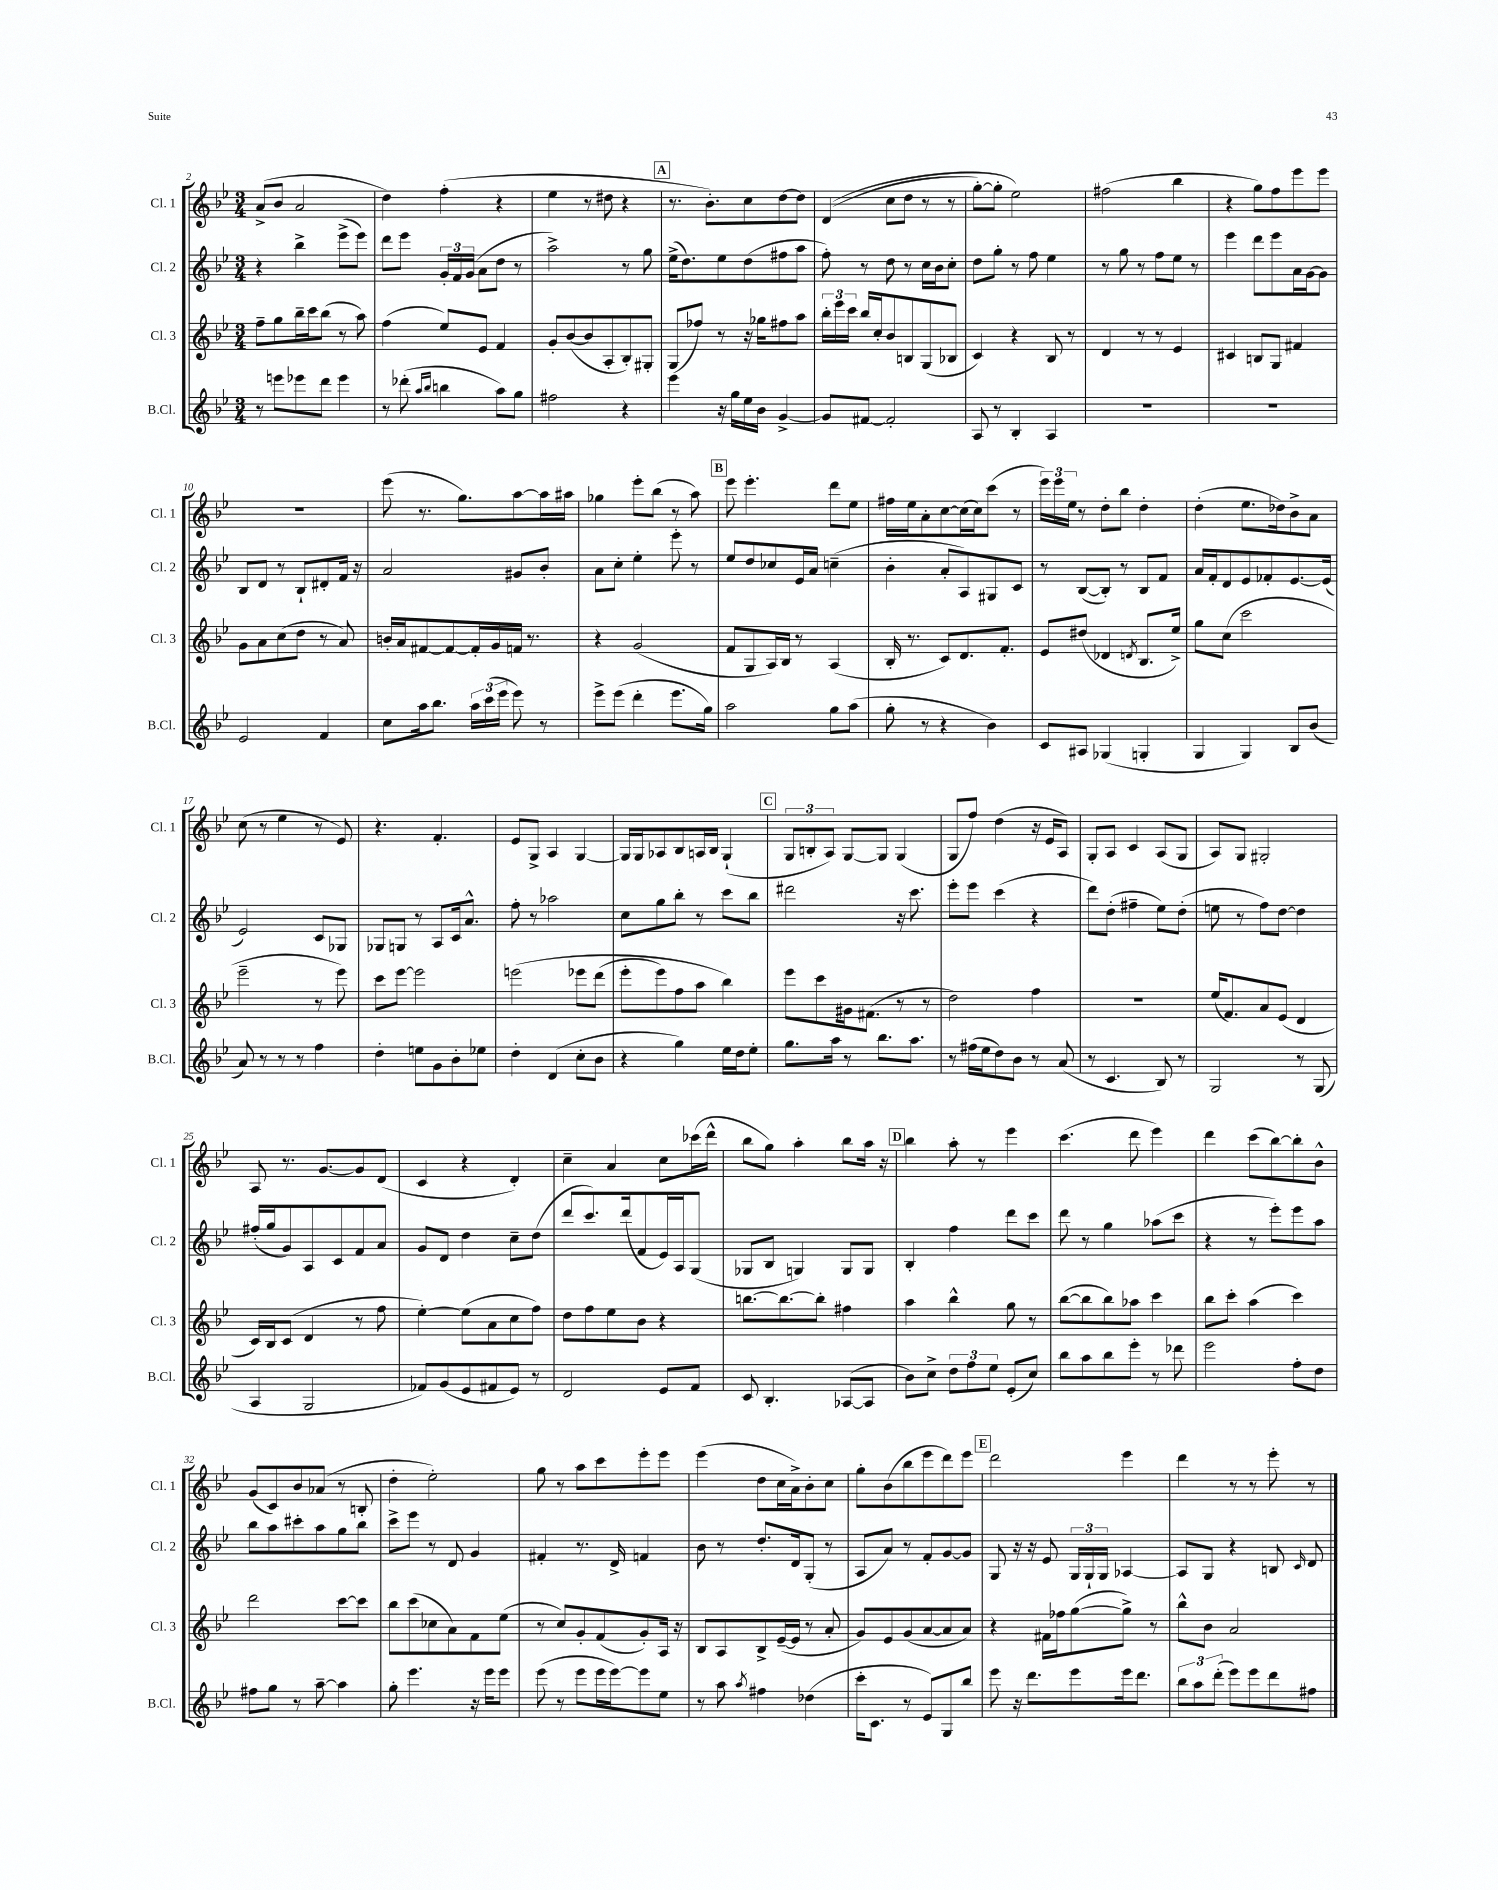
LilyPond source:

<<
\new StaffGroup <<
\new Staff = "s0" \with { instrumentName = "Cl. 1" shortInstrumentName = "Cl. 1" } {
    \clef treble \key bes \major \numericTimeSignature \time 3/4
    \autoBeamOff a'8[->( bes'8] a'2 |
    d''4) f''4-.( r4 |
    ees''4 r8 dis''8 r4 |
    \mark \markup { \box "A" } r8. bes'8.[-.) c''8 d''8~ d''8] |
    d'4(\( c''8[ d''8] r8 r8 |
    g''8[~-.) g''8]-. ees''2\) |
    fis''2( bes''4 |
    r4 g''8[) f''8 ees'''8 ees'''8] |
    R2. |
    ees'''8( r8. g''8.[) a''8~ a''16 ais''16] |
    ges''4 ees'''8[-. bes''8]( r8 a''8) |
    \mark \markup { \box "B" } ees'''8 ees'''4.-. d'''8[ ees''8] |
    fis''16[ ees''16 a'8-. c''8~ c''16( c''16) c'''8]( r8 |
    \tuplet 3/2 { ees'''16[) ees'''16 ees''16] } r8 d''8[-. bes''8] d''4-. |
    d''4-.( ees''8.[ des''16) bes'8-> a'8] |
    c''8( r8 ees''4 r8 ees'8) |
    r4. f'4.-. |
    ees'8[ g8]-> a4 g4~ |
    g16[ g16 aes8 bes8 a16 bes16] g4-!( |
    \mark \markup { \box "C" } \tuplet 3/2 { g8[ b8-. a8]) } g8[~ g8] g4( |
    g8[ f''8]) d''4( r16 ees'16[ a8]) |
    g8[-. a8] c'4 a8[( g8] |
    a8[) g8] gis2-. |
    a8 r8. g'8.[~ g'8 d'8]( |
    c'4 r4 d'4-.) |
    c''4-- a'4 c''8[ ces'''16( d'''16]-^ |
    bes''8[ g''8]) a''4-. bes''8[ a''16] r16 |
    \mark \markup { \box "D" } bes''4 a''8-. r8 ees'''4 |
    c'''4.( d'''8 ees'''4) |
    d'''4 c'''8[( bes''8~) bes''8-. bes'8]-^ |
    g'8[( c'8) bes'8 aes'8]( r8 b8-. |
    d''4-. ees''2-.) |
    g''8 r8 a''8[ c'''8 ees'''8-. ees'''8] |
    ees'''4( d''8[ c''16 a'16->) bes'8-. c''8] |
    g''8[-. bes'8( bes''8 ees'''8 d'''8) ees'''8] |
    \mark \markup { \box "E" } d'''2 ees'''4 |
    d'''4 r8 r8 ees'''8-. r8 \bar "|." |
}
\new Staff = "s1" \with { instrumentName = "Cl. 2" shortInstrumentName = "Cl. 2" } {
    \clef treble \key bes \major \numericTimeSignature \time 3/4
    \autoBeamOff r4 bes''4-> ees'''8[->( ees'''8]) |
    d'''8[ ees'''8] \tuplet 3/2 { g'16[-. f'16 g'16]( } a'8[ d''8] r8 |
    a''2->) r8 g''8 |
    \mark \markup { \box "A" } ees''16[->( d''8.) ees''8 d''8( fis''8 a''8] |
    f''8-.) r8 d''8 r8 c''16[ bes'16 c''8]-. |
    d''8[ g''8]-. r8 f''8 ees''4 |
    r8 g''8 r8 f''8[ ees''8] r8 |
    ees'''4 d'''8[ ees'''8 a'16 g'16~ g'8] |
    bes8[ d'8] r8 bes8[-! dis'8-. f'16] r16 |
    a'2 gis'8[ bes'8]-. |
    a'8[ c''8]-. ees''4-. ees'''8-. r8 |
    \mark \markup { \box "B" } ees''8[ d''8 ces''8 ees'16 a'16] c''4--( |
    bes'4-. a'8[-. a8) gis8 c'8] |
    r8 bes8[~( bes8]-.) r8 bes8[ f'8] |
    a'16[ f'16-. d'8 ees'8 fes'8-. ees'8.~ ees'16]( |
    ees'2) c'8[ ges8] |
    ges8[ g8] r8 a8[ c'16 a'8.]-^ |
    f''8-. r8 aes''2 |
    c''8[ g''8 bes''8]-. r8 c'''8[ bes''8] |
    \mark \markup { \box "C" } dis'''2 r16 c'''8. |
    ees'''8[-. ees'''8] c'''4( r4 |
    d'''8[) d''8]-.( fis''4-- ees''8[) d''8]-.( |
    e''8 r8 f''8[) d''8]~ d''4 |
    fis''16[-.( g''16 g'8) a8 c'8 f'8 a'8] |
    g'8[ d'8] d''4 c''8[-- d''8]( |
    d'''8[ c'''8.) d'''16( f'8 ees'16) a16 g8]( |
    ges8[ bes8] g4) g8[ g8] |
    \mark \markup { \box "D" } bes4-. f''4 d'''8[ c'''8] |
    d'''8 r8 g''4 aes''8[( c'''8] |
    r4 r8 ees'''8[-.) ees'''8 a''8] |
    bes''8[ a''8 cis'''8-. a''8 g''8 bes''8] |
    c'''8[-> ees'''8] r8 d'8 g'4 |
    fis'4-. r8. d'16-> f'4 |
    bes'8 r8 d''8.[-. d'16 g8]-.( r8 |
    a8[ a'8]) r8 f'8[-. g'8~ g'8] |
    \mark \markup { \box "E" } g8 r16 r16 ees'8 \tuplet 3/2 { g16[ g16-! g16] } aes4~ |
    aes8[ g8] r4 b8 \grace { c'16 } d'8 \bar "|." |
}
\new Staff = "s2" \with { instrumentName = "Cl. 3" shortInstrumentName = "Cl. 3" } {
    \clef treble \key bes \major \numericTimeSignature \time 3/4
    \autoBeamOff f''8[-- g''8 bes''16-- c'''16 bes''8]( r8 a''8) |
    f''4( ees''8[) ees'8] f'4 |
    g'8[-. bes'8~( bes'8 a8-. bes8-.) gis8]-. |
    \mark \markup { \box "A" } g8[( fes''8]) r8 r16 ges''16[ fis''8 a''8] |
    \tuplet 3/2 { bes''16[-. ees'''16 c'''16] } bes''16[ c''16-. bes'8 b8 g8( bes8] |
    c'4) r4 bes8 r8 |
    d'4 r8 r8 ees'4 |
    cis'4 b8[ g8] fis'4 |
    g'8[ a'8 c''8( d''8] r8 a'8) |
    b'16[-. a'16 fis'8~ fis'8~ fis'16-. g'16 f'16] r8. |
    r4 g'2( |
    \mark \markup { \box "B" } f'8[ g8 a16) bes16] r8 a4( |
    bes16-. r8. c'8[) d'8. f'8.]-. |
    ees'8[ dis''8]( des'4 \acciaccatura { d'8 } bes8.[ ees''16]->) |
    g''8[ c''8]( c'''2 |
    ees'''2-- r8 ees'''8) |
    c'''8[ ees'''8]~ ees'''2 |
    e'''2\( ees'''8[ d'''8]( |
    ees'''8[-. ees'''8) f''8 a''8] bes''4\) |
    \mark \markup { \box "C" } ees'''8[ c'''8 gis'16 fis'8.]( r8 r8 |
    d''2) f''4 |
    R2. |
    ees''16[( f'8.) a'8 ees'8]( d'4 |
    c'16[) bes16 c'8]( d'4 r8 f''8 |
    ees''4~-.) ees''8[( a'8 c''8 f''8]) |
    d''8[ f''8 ees''8 bes'8] r4 |
    b''8.[~ b''8.~ b''8]-. fis''4 |
    \mark \markup { \box "D" } a''4 bes''4-^ g''8 r8 |
    bes''8[~( bes''8 bes''8) aes''8] c'''4 |
    bes''8[ c'''8]-. a''4( c'''4) |
    d'''2 c'''8[~ c'''8] |
    bes''8[ c'''8( ces''8 a'8) f'8 ees''8]( |
    r8 c''8[) g'8-. f'8( g'8-.) a16] r16 |
    bes8[ a8 bes8-> ees'16~--( ees'16] r8 a'8-. |
    g'8[) ees'8 g'8( a'8~ a'8 a'8]) |
    \mark \markup { \box "E" } r4 fis'16[ fes''16 g''8~( g''8]->) r8 |
    bes''8[-^ bes'8] a'2 \bar "|." |
}
\new Staff = "s3" \with { instrumentName = "B.Cl." shortInstrumentName = "B.Cl." } {
    \clef treble \key bes \major \numericTimeSignature \time 3/4
    \autoBeamOff r8 e'''8[ ees'''8 d'''8] ees'''4 |
    r8 des'''8-.( \grace { a''16[ bes''16] } b''4 a''8[) g''8] |
    fis''2 r4 |
    \mark \markup { \box "A" } ees'''4 r16 g''16[ ees''16 bes'16] g'4~-> |
    g'8[ fis'8]~ fis'2-. |
    a8 r8 bes4-. a4 |
    R2. |
    R2. |
    ees'2 f'4 |
    c''8[ a''16 bes''8.] \tuplet 3/2 { a''16[ c'''16( ees'''16] } ees'''8) r8 |
    ees'''8[-> ees'''8]( d'''4-. ees'''8.[ g''16]) |
    \mark \markup { \box "B" } a''2 g''8[ a''8]( |
    g''8-. r8 r4 bes'4) |
    c'8[ ais8] ges4( g4-. |
    g4 g4) bes8[ bes'8]( |
    a'8) r8 r8 r8 f''4 |
    d''4-. e''8[ g'8 bes'8-. ees''8] |
    d''4-. d'4( c''8[-. bes'8] |
    r4 g''4) ees''16[ d''16 ees''8]-. |
    \mark \markup { \box "C" } g''8.[ a''16] r8 bes''8.[ a''8.] |
    r8 fis''16[( ees''16 d''8) bes'8] r8 a'8( |
    r8 c'4. bes8) r8 |
    g2 r8 g8( |
    a4 g2 |
    fes'8[) g'8( ees'8 fis'8 ees'8]) r8 |
    d'2 ees'8[ f'8] |
    c'8 bes4.-. aes8[~( aes8] |
    \mark \markup { \box "D" } bes'8[) c''8]-> \tuplet 3/2 { d''8[ f''8 ees''8] } ees'8[-.( c''8]) |
    bes''8[ a''8 bes''8 ees'''8]-. r8 des'''8 |
    ees'''2 f''8[-. d''8] |
    fis''8[ g''8] r8 a''8~-- a''4 |
    g''8-. ees'''4. r16 ees'''16[ ees'''8] |
    ees'''8( r8 ees'''8[ ees'''16 ees'''16~) ees'''8 ees''8] |
    r8 a''8 \acciaccatura { a''8 } fis''4 des''4( |
    c'''16[-. c'8.] r8 ees'8[) g8 bes''8] |
    \mark \markup { \box "E" } ees'''8 r16 d'''8.[ ees'''8 ees'''16 d'''8.] |
    \tuplet 3/2 { bes''8[ a''8 d'''8]-.( } ees'''8[) ees'''8 d'''8 fis''8] \bar "|." |
}
>>
>>
\layout { \context { \Score currentBarNumber = #2 } }
